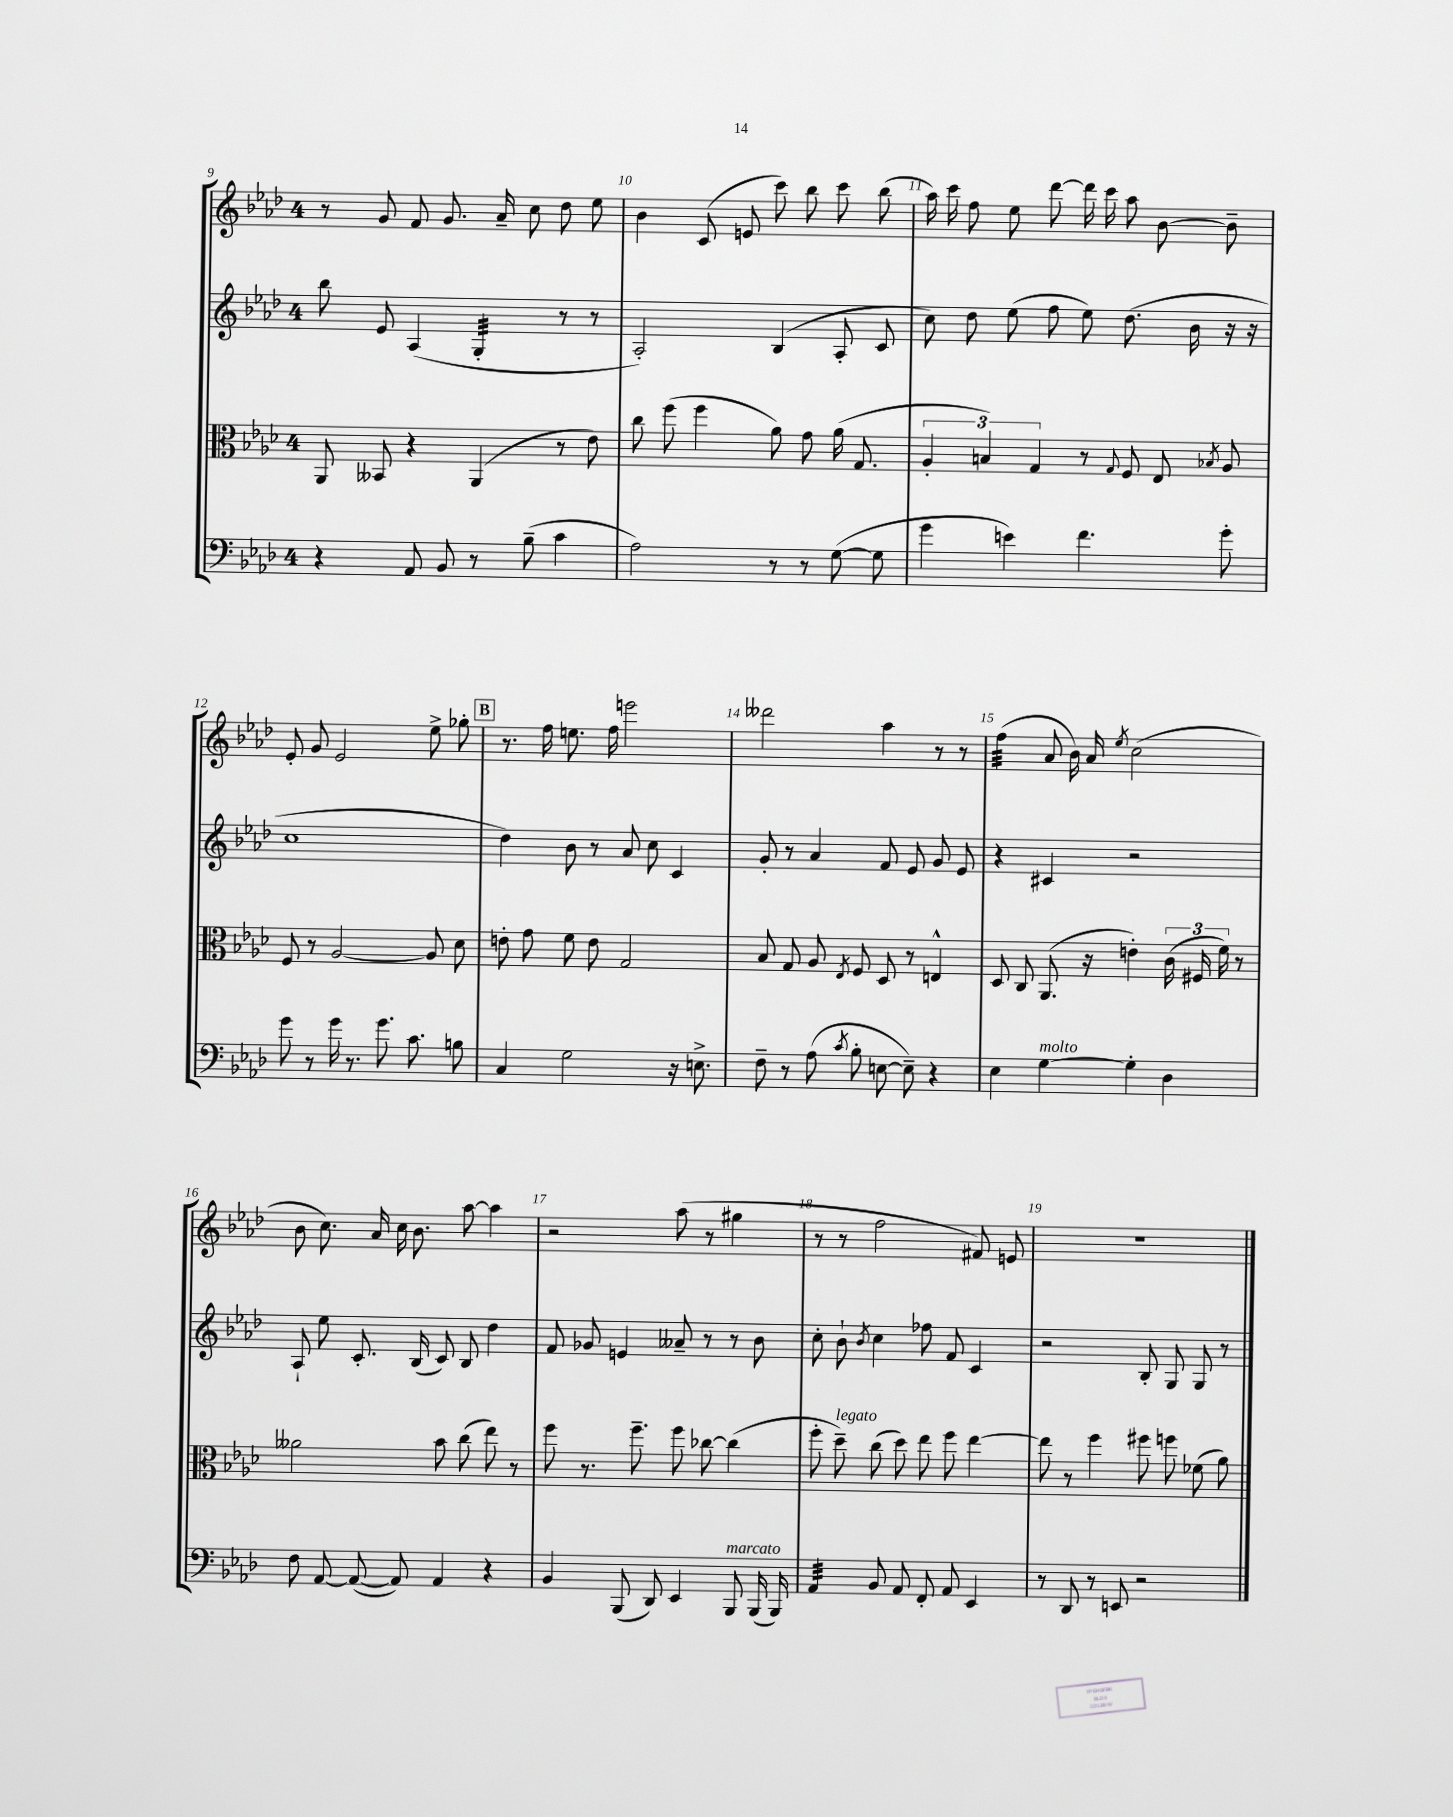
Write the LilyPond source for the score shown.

<<
\new StaffGroup <<
\new Staff = "s0" {
    \clef treble \key aes \major \once \override Staff.TimeSignature.style = #'single-digit \time 4/4
    \autoBeamOff r8 g'8 f'8 g'8. aes'16-- c''8 des''8 ees''8 |
    bes'4 c'8( e'8 c'''8) bes''8 c'''8 bes''8( |
    aes''16) c'''16 f''8 ees''8 des'''8~ des'''16 c'''16 aes''8 bes'8~ bes'8-- |
    ees'8-. g'8 ees'2 ees''8-> ges''8-. |
    \mark \markup { \box "B" } r8. f''16 e''8. f''16 e'''2 |
    deses'''2 aes''4 r8 r8 |
    f''4:32( aes'8 bes'16) aes'16 \acciaccatura { ees''8 } c''2( |
    bes'8 c''8.) aes'16 c''16 bes'8. aes''8~ aes''4 |
    r2 aes''8( r8 gis''4 |
    r8 r8 f''2 fis'8) e'8 |
    r1 \bar "|." |
}
\new Staff = "s1" {
    \clef treble \key aes \major \once \override Staff.TimeSignature.style = #'single-digit \time 4/4
    \autoBeamOff bes''8 ees'8 aes4( g4:32-. r8 r8 |
    aes2-.) bes4( aes8-. c'8 |
    c''8) des''8 ees''8( f''8 ees''8) des''8.( bes'16 r16 r16 |
    c''1 |
    \mark \markup { \box "B" } des''4) bes'8 r8 aes'8 c''8 c'4 |
    g'8-. r8 aes'4 f'8 ees'8 g'8 ees'8 |
    r4 cis'4 r2 |
    aes8-! ees''8 c'8.-. bes16( c'8) bes8 des''4 |
    f'8 ges'8 e'4 aeses'8-- r8 r8 bes'8 |
    c''8-. bes'8-! \acciaccatura { bes'8 } c''4 fes''8 f'8 c'4 |
    r2 bes8-. g8 g8 r8 \bar "|." |
}
\new Staff = "s2" {
    \clef alto \key aes \major \once \override Staff.TimeSignature.style = #'single-digit \time 4/4
    \autoBeamOff aes,8 beses,8 r4 aes,4( r8 ees'8) |
    c''8 f''8( f''4 aes'8) g'8 aes'16( g8. |
    \tuplet 3/2 { aes4-. b4) g4 } r8 \appoggiatura { g8 } f8 ees8 \acciaccatura { bes8 } aes8 |
    f8 r8 aes2~ aes8 des'8 |
    \mark \markup { \box "B" } e'8-. g'8 f'8 e'8 g2 |
    bes8 g8 aes8 \acciaccatura { ees8 } f8 des8 r8 e4-^ |
    des8 c8 aes,8.( r16 e'4-.) \tuplet 3/2 { c'16( fis16 f'16) } r8 |
    aeses'2 bes'8 c''8( ees''8) r8 |
    f''8 r8. f''8.-- f''8 ces''8~ ces''4( |
    f''8-. des''8--^\markup { \italic "legato" }) c''8( des''8) ees''8 f''8 ees''4~ |
    ees''8 r8 f''4 fis''8 f''8 fes'8( aes'8) \bar "|." |
}
\new Staff = "s3" {
    \clef bass \key aes \major \once \override Staff.TimeSignature.style = #'single-digit \time 4/4
    \autoBeamOff r4 aes,8 bes,8 r8 bes8--( c'4 |
    aes2) r8 r8 g8~( g8 |
    g'4 e'4) f'4. g'8-. |
    g'8 r8 g'16 r8. g'8. c'8. b8 |
    \mark \markup { \box "B" } c4 g2 r16 e8.-> |
    f8-- r8 aes8( \acciaccatura { c'8 } bes8-. e8~ e8--) r4 |
    ees4 g4~^\markup { \italic "molto" } g4-. des4 |
    f8 aes,8~ aes,8~( aes,8) aes,4 r4 |
    bes,4 bes,,8( des,8) ees,4 bes,,8^\markup { \italic "marcato" } bes,,16( bes,,16) |
    aes,4:32 bes,8 aes,8 f,8-. aes,8 ees,4 |
    r8 des,8 r8 e,8 r2 \bar "|." |
}
>>
>>
\layout { \context { \Score currentBarNumber = #9 \override BarNumber.break-visibility = ##(#f #t #t) barNumberVisibility = #all-bar-numbers-visible } }
